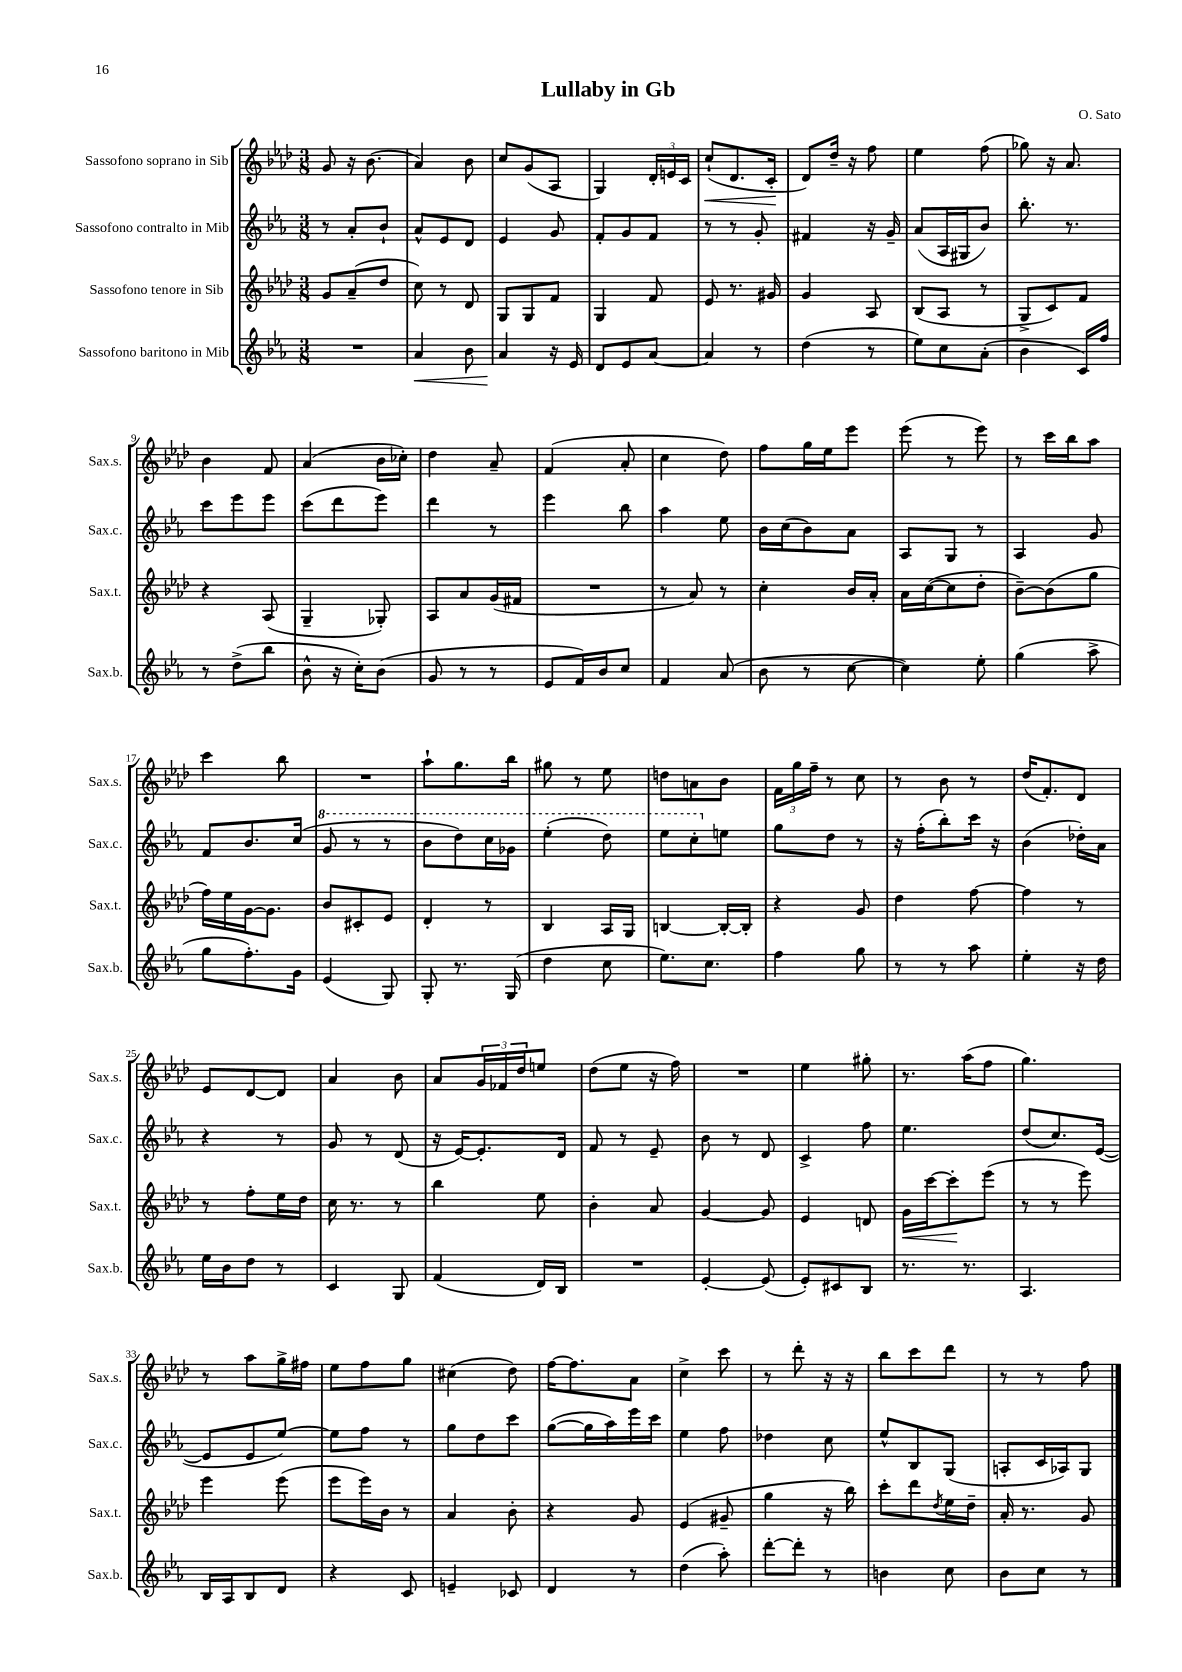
\header { title = "Lullaby in Gb" composer = "O. Sato" }
<<
\new StaffGroup <<
\new Staff = "s0" \with { instrumentName = "Sassofono soprano in Sib" shortInstrumentName = "Sax.s." } {
    \clef treble \key aes \major \numericTimeSignature \time 3/8
    g'8 r16 bes'8.( |
    aes'4) bes'8 |
    c''8 g'8( aes8 |
    g4) \tuplet 3/2 { des'16-. e'16 c'16 } |
    c''8-!\<( des'8. c'16-.\! |
    des'8) des''16-- r16 f''8 |
    ees''4 f''8( |
    ges''8) r16 aes'8. |
    bes'4 f'8 |
    aes'4( bes'16 ces''16-.) |
    des''4 aes'8-- |
    f'4( aes'8-. |
    c''4 des''8) |
    f''8 g''16 ees''16 ees'''8 |
    ees'''8( r8 ees'''8) |
    r8 c'''16 bes''16 aes''8 |
    c'''4 bes''8 |
    R4. |
    aes''8-! g''8. bes''16 |
    gis''8 r8 ees''8 |
    d''8 a'8 bes'8 |
    \tuplet 3/2 { f'16 g''16 f''16-- } r8 c''8 |
    r8 bes'8 r8 |
    des''16( f'8.-.) des'8 |
    ees'8 des'8~ des'8 |
    aes'4 bes'8 |
    aes'8 \tuplet 3/2 { g'16 fes'16 des''16 } e''8 |
    des''8( ees''8 r16 f''16) |
    R4. |
    ees''4 gis''8-. |
    r8. aes''16( f''8 |
    g''4.) |
    r8 aes''8 g''16-> fis''16 |
    ees''8 f''8 g''8 |
    cis''4( des''8) |
    f''16~ f''8. aes'8 |
    c''4-> c'''8 |
    r8 des'''8-. r16 r16 |
    bes''8 c'''8 des'''8 |
    r8 r8 f''8 \bar "|." |
}
\new Staff = "s1" \with { instrumentName = "Sassofono contralto in Mib" shortInstrumentName = "Sax.c." } {
    \clef treble \key ees \major \numericTimeSignature \time 3/8
    r8 aes'8-. bes'8-! |
    aes'8-^ ees'8 d'8 |
    ees'4 g'8 |
    f'8-. g'8 f'8 |
    r8 r8 g'8-. |
    fis'4 r16 g'16-- |
    aes'8( aes16 gis16 bes'8) |
    bes''8.-. r8. |
    c'''8 ees'''8 ees'''8 |
    c'''8( d'''8 ees'''8) |
    d'''4 r8 |
    ees'''4 bes''8 |
    aes''4 ees''8 |
    bes'16 c''16( bes'8) aes'8 |
    aes8 g8 r8 |
    aes4 g'8 |
    f'8 bes'8. c''16( |
    \ottava #1 g''8 r8 r8 |
    bes''8 d'''8) c'''16 ges''16 |
    ees'''4-.( d'''8) |
    ees'''8 c'''8-. \ottava #0 e''8 |
    g''8 d''8 r8 |
    r16 f''16-.( bes''8-.) c'''16 r16 |
    bes'4( des''16-.) aes'16 |
    r4 r8 |
    g'8 r8 d'8( |
    r16 ees'16~) ees'8.-. d'16 |
    f'8 r8 ees'8-- |
    bes'8 r8 d'8 |
    c'4-> f''8 |
    ees''4. |
    d''8( c''8.) ees'16~( |
    ees'8 ees'8 ees''8~) |
    ees''8 f''8 r8 |
    g''8 d''8 c'''8 |
    g''8~( g''16 aes''16) ees'''16 c'''16 |
    ees''4 f''8 |
    des''4 c''8 |
    ees''8-^ bes8 g8( |
    a8-. c'16 aes16) g8 \bar "|." |
}
\new Staff = "s2" \with { instrumentName = "Sassofono tenore in Sib" shortInstrumentName = "Sax.t." } {
    \clef treble \key aes \major \numericTimeSignature \time 3/8
    g'8 aes'8--( des''8 |
    c''8) r8 des'8 |
    g8 g8 f'8 |
    g4 f'8 |
    ees'8 r8. gis'16 |
    g'4 aes8 |
    bes8( aes8 r8 |
    g8-> c'8) f'8 |
    r4 aes8( |
    g4-- ges8-.) |
    aes8 aes'8 g'16( fis'16 |
    R4. |
    r8 aes'8) r8 |
    c''4-. bes'16 aes'16-. |
    aes'16 c''16~( c''8 des''8-. |
    bes'8~--) bes'8( g''8 |
    f''16) ees''16 g'16~ g'8. |
    bes'8 cis'8-. ees'8 |
    des'4-. r8 |
    bes4 aes16 g16 |
    b4~ b16~-. b16-. |
    r4 g'8 |
    des''4 f''8~ |
    f''4 r8 |
    r8 f''8-. ees''16 des''16 |
    c''16 r8. r8 |
    bes''4 ees''8 |
    bes'4-. aes'8 |
    g'4~ g'8 |
    ees'4 d'8 |
    g'16\< c'''16~ c'''8-.\! ees'''8( |
    r8 r8 ees'''8) |
    ees'''4 ees'''8( |
    ees'''8 ees'''16) bes'16 r8 |
    aes'4 bes'8-. |
    r4 g'8 |
    ees'4( gis'8-- |
    g''4 r16 bes''16) |
    c'''8-. des'''8 \acciaccatura { des''8 } ees''16 des''16-- |
    aes'16-. r8. g'8 \bar "|." |
}
\new Staff = "s3" \with { instrumentName = "Sassofono baritono in Mib" shortInstrumentName = "Sax.b." } {
    \clef treble \key ees \major \numericTimeSignature \time 3/8
    R4. |
    aes'4\< bes'8 |
    aes'4\! r16 ees'16 |
    d'8 ees'8 aes'8~ |
    aes'4 r8 |
    d''4( r8 |
    ees''8) c''8 aes'8-.( |
    bes'4 c'16) f''16 |
    r8 d''8->( bes''8 |
    bes'8-^ r16 c''16-.) bes'8( |
    g'8 r8 r8 |
    ees'8 f'16) bes'16 c''8 |
    f'4 aes'8( |
    bes'8 r8 c''8~ |
    c''4) ees''8-. |
    g''4( aes''8-> |
    g''8 f''8.-.) g'16 |
    ees'4( g8) |
    g8-. r8. g16( |
    d''4 c''8 |
    ees''8.) c''8. |
    f''4 g''8 |
    r8 r8 aes''8 |
    ees''4-. r16 d''16 |
    ees''16 bes'16 d''8 r8 |
    c'4 g8 |
    f'4( d'16) bes16 |
    R4. |
    ees'4~-. ees'8( |
    ees'8-.) cis'8 bes8 |
    r8. r8. |
    aes4. |
    bes16 aes16 bes8 d'8 |
    r4 c'8 |
    e'4-- ces'8 |
    d'4 r8 |
    d''4( aes''8-.) |
    d'''8~-. d'''8-. r8 |
    b'4 c''8 |
    bes'8 c''8 r8 \bar "|." |
}
>>
>>
